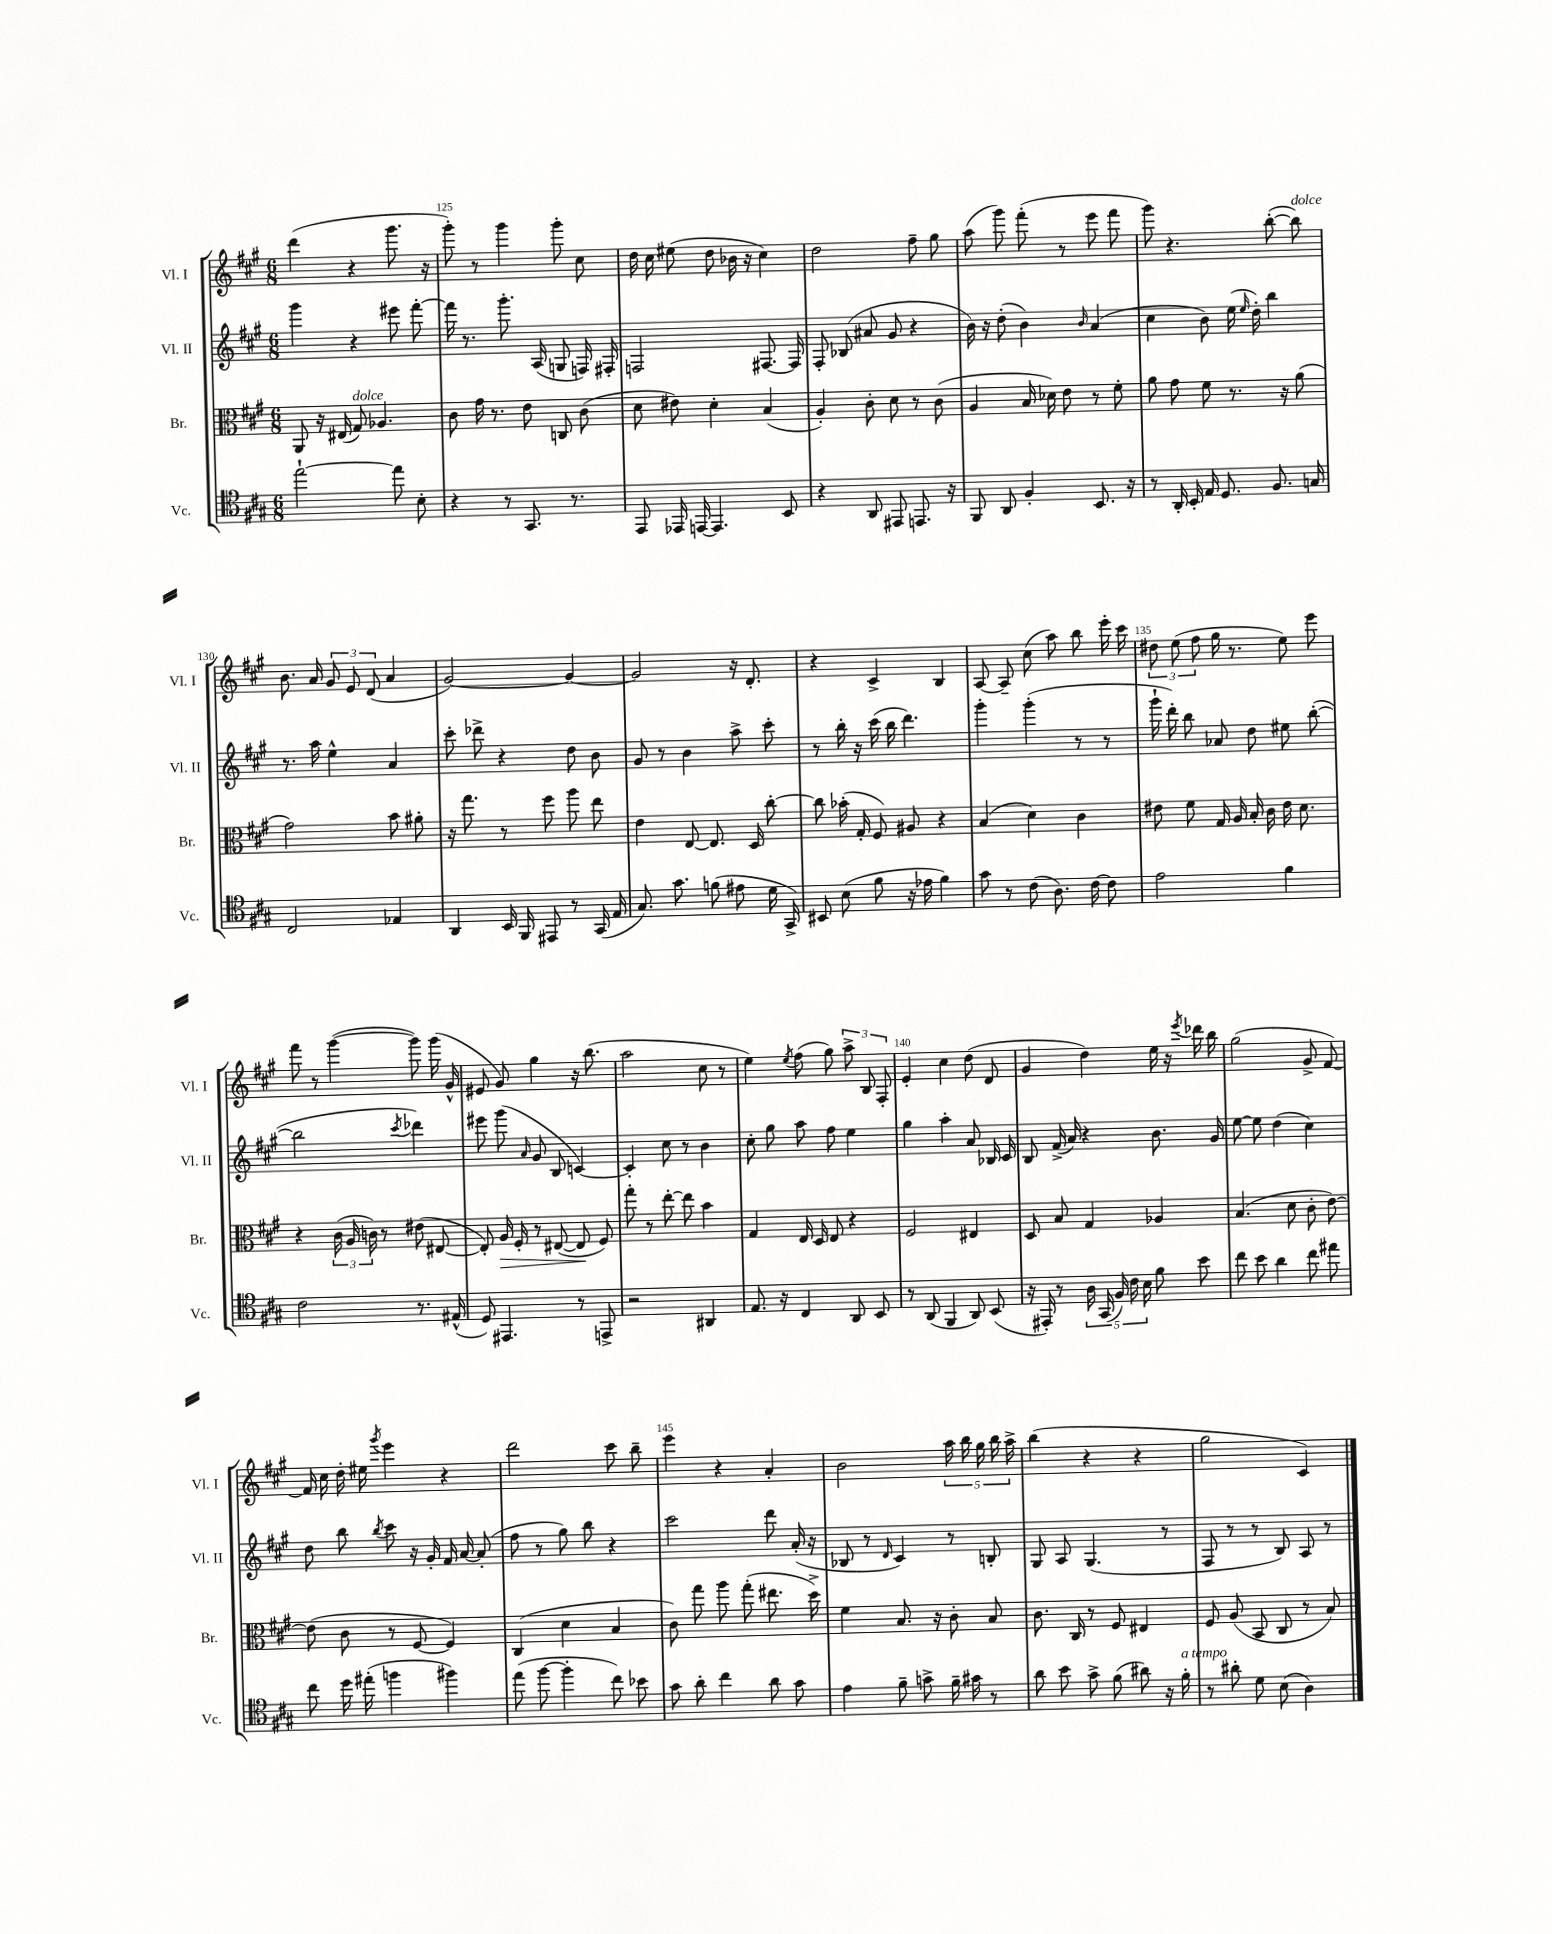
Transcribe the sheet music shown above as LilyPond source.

<<
\new StaffGroup <<
\new Staff = "s0" \with { instrumentName = "Vl. I" shortInstrumentName = "Vl. I" } {
    \clef treble \key a \major \numericTimeSignature \time 6/8
    \autoBeamOff d'''4( r4 gis'''8. r16 |
    gis'''8-.) r8 gis'''4 gis'''8-. cis''8 |
    d''16 cis''16 eis''8( d''8 bes'16 r16 cis''4) |
    d''2 fis''8-- gis''8 |
    a''8( gis'''8) fis'''8-.( r8 e'''8 fis'''8 |
    gis'''8) r4. b''8~-.( b''8^\markup { \italic "dolce" }) |
    b'8. a'16 \tuplet 3/2 { gis'8 e'8 d'8( } a'4 |
    gis'2~) gis'4~ |
    gis'2 r16 d'8.-. |
    r4 cis'4-> b4 |
    a8~ a8-- cis''8( a''8) b''8 e'''16-. cis'''16 |
    \tuplet 3/2 { dis''8 e''8( fis''8 } gis''16 r8. e''8) e'''8 |
    fis'''8 r8 gis'''4~( gis'''8) gis'''16( gis'16-^ |
    eis'8 gis'8) gis''4 r16 b''8.( |
    a''2 cis''8 r8 |
    e''4) \acciaccatura { e''8 } fis''8( gis''8) \tuplet 3/2 { a''8-> b8 fis8-. } |
    e'4-. cis''4 d''8( d'8 |
    gis'4 d''4) e''16 r16 \acciaccatura { e'''8 } des'''16 b''16 |
    gis''2( gis'8-> fis'8~) |
    fis'16 cis''16 d''16-. eis''16 \acciaccatura { gis'''8 } e'''4 r4 |
    d'''2 cis'''8 b''8-- |
    e'''4 r4 a'4-. |
    b'2 \tuplet 5/4 { a''16 b''16 gis''16 b''16 a''16-> } |
    b''4( r4 r4 |
    gis''2 cis'4) \bar "|." |
}
\new Staff = "s1" \with { instrumentName = "Vl. II" shortInstrumentName = "Vl. II" } {
    \clef treble \key a \major \numericTimeSignature \time 6/8
    \autoBeamOff gis'''4 r4 eis'''8 fis'''8~-. |
    fis'''16 r8. gis'''8.-. a16( g8 f16) fis16-. |
    f2 fis8.~ fis16 |
    fis8-. bes8( ais'8 gis'8 r4 |
    b'16) r16 d''8-.( b'4) \grace { b'16 } a'4( |
    cis''4 b'8) e''16( \grace { e''16 } d''16-.) b''4 |
    r8. a''16 e''4-^ a'4 |
    cis'''8-. des'''8-> r4 d''8 b'8 |
    gis'8 r8 b'4 a''8-> cis'''8-. |
    r8 b''16-. r16 cis'''16( b''16 d'''4.) |
    gis'''4-. gis'''4-.( r8 r8 |
    gis'''16-! d'''16-.) b''8 aes'8 d''8 eis''8 b''8~-.( |
    b''2 \acciaccatura { cis'''8 } des'''4) |
    eis'''8 gis'''8( \grace { a'16 } gis'8 b8 c'4~) |
    c'4-. cis''8 r8 b'4 |
    cis''8-. gis''8 a''8 fis''8 e''4 |
    gis''4 a''4-. a'8 bes16 cis'16 |
    b8 fis'16->( a'16) r4 b'8. gis'16 |
    e''8~ e''8 d''4( cis''4) |
    d''8 b''8 \acciaccatura { b''8 } cis'''8 r16 gis'16-. fis'16 a'16~ a'8-.( |
    fis''8 r8 gis''8) b''8 r4 |
    cis'''2 d'''8 a'16-.( r16 |
    bes8 r8 \grace { d'16 } cis'4) r8 b8-. |
    gis8 a8 gis4.( r8 |
    fis8 r8 r8 b8) a8 r8 \bar "|." |
}
\new Staff = "s2" \with { instrumentName = "Br." shortInstrumentName = "Br." } {
    \clef alto \key a \major \numericTimeSignature \time 6/8
    \autoBeamOff a,8 r16 eis16( gis8^\markup { \italic "dolce" }) aes4. |
    cis'8 gis'16 r8. e'8 c8 cis'8( |
    d'8 eis'8) d'4-. b4( |
    a4-.) cis'8-. d'8 r8 cis'8( |
    a4 b16 des'16) e'8 r8 fis'8-. |
    a'8 gis'8 fis'8 r8. r16 a'8( |
    gis'2) b'8 ais'8-. |
    r16 gis''8. r8 fis''8 a''8 e''8 |
    e'4 e8~ e8. d16 cis''8~-. |
    cis''8 bes'16-.( gis16-. fis8) ais8 r4 |
    b4( d'4) cis'4 |
    eis'8 fis'8 gis16 a16 b16-. cis'16 eis'16 d'8. |
    r4 \tuplet 3/2 { cis'16( a16 c'16) } r8 eis'8( eis8~ |
    eis8-.) a16\> fis16-. r8 eis8~( eis8\! fis8) |
    gis''8-. r8 e''8~-. e''8 b'4 |
    gis4 e16 d16 e8 r4 |
    fis2 eis4 |
    d8 b8 gis4 aes4 |
    b4.( d'8 cis'8-. e'8~) |
    e'8( cis'8 r8 fis8~ fis4) |
    cis4( d'4 b4 |
    cis'8) gis''8 a''8 gis''8-.( eis''8. d''16->) |
    fis'4 b8. r16 cis'8-. b8 |
    cis'8. cis16 r8 fis8 eis4 |
    fis8 a8( b,8 cis8 r8 b8) \bar "|." |
}
\new Staff = "s3" \with { instrumentName = "Vc." shortInstrumentName = "Vc." } {
    \clef tenor \key a \major \numericTimeSignature \time 6/8
    \autoBeamOff e''2~-! e''8 b8-. |
    r4 r8 gis,8. r8. |
    e,8 ees,16 e,16~ e,4. b,8 |
    r4 a,8 eis,8 e,8. r16 |
    fis,8 a,8 fis4-. b,8. r16 |
    r8 a,16-. b,16-. e16 d8. fis8. g16 |
    cis2 ees4 |
    a,4 b,16 fis,16 eis,8 r8 gis,16( e16 |
    gis8.) gis'8. f'8( eis'8 d'16 gis,16->) |
    bis,8 b8( fis'8 r16 ees'16 fis'4) |
    gis'8 r8 cis'8( a8.) cis'16~ cis'8 |
    e'2 fis'4 |
    cis'2 r8. eis16-^( |
    d8) eis,4. r8 e,8-> |
    r2 ais,4 |
    e8. r16 cis4 a,8 b,8 |
    r8 a,8( fis,4 a,8) b,8( |
    r16 eis,16-.) r8 \tuplet 5/4 { a16 gis,16( fis16) cis'16 b16 } fis'8 b'8 |
    cis''8 b'8 a'4 cis''8 eis''8 |
    cis''8 d''16 eis''16-.( f''4 fis''4) |
    e''8( fis''8~ fis''4-. cis''8) bes'8 |
    gis'8 a'8-. cis''4 a'8 gis'8 |
    e'4 fis'8-- g'8-> fis'16-- gis'16 r8 |
    a'8 b'8 gis'8-> fis'8( ais'8) r16 fis'16-.^\markup { \italic "a tempo" } |
    r8 ais'8-. d'8 b8( a4) \bar "|." |
}
>>
>>
\layout { \context { \Score currentBarNumber = #124 \override BarNumber.break-visibility = ##(#f #t #t) barNumberVisibility = #(every-nth-bar-number-visible 5) } }
